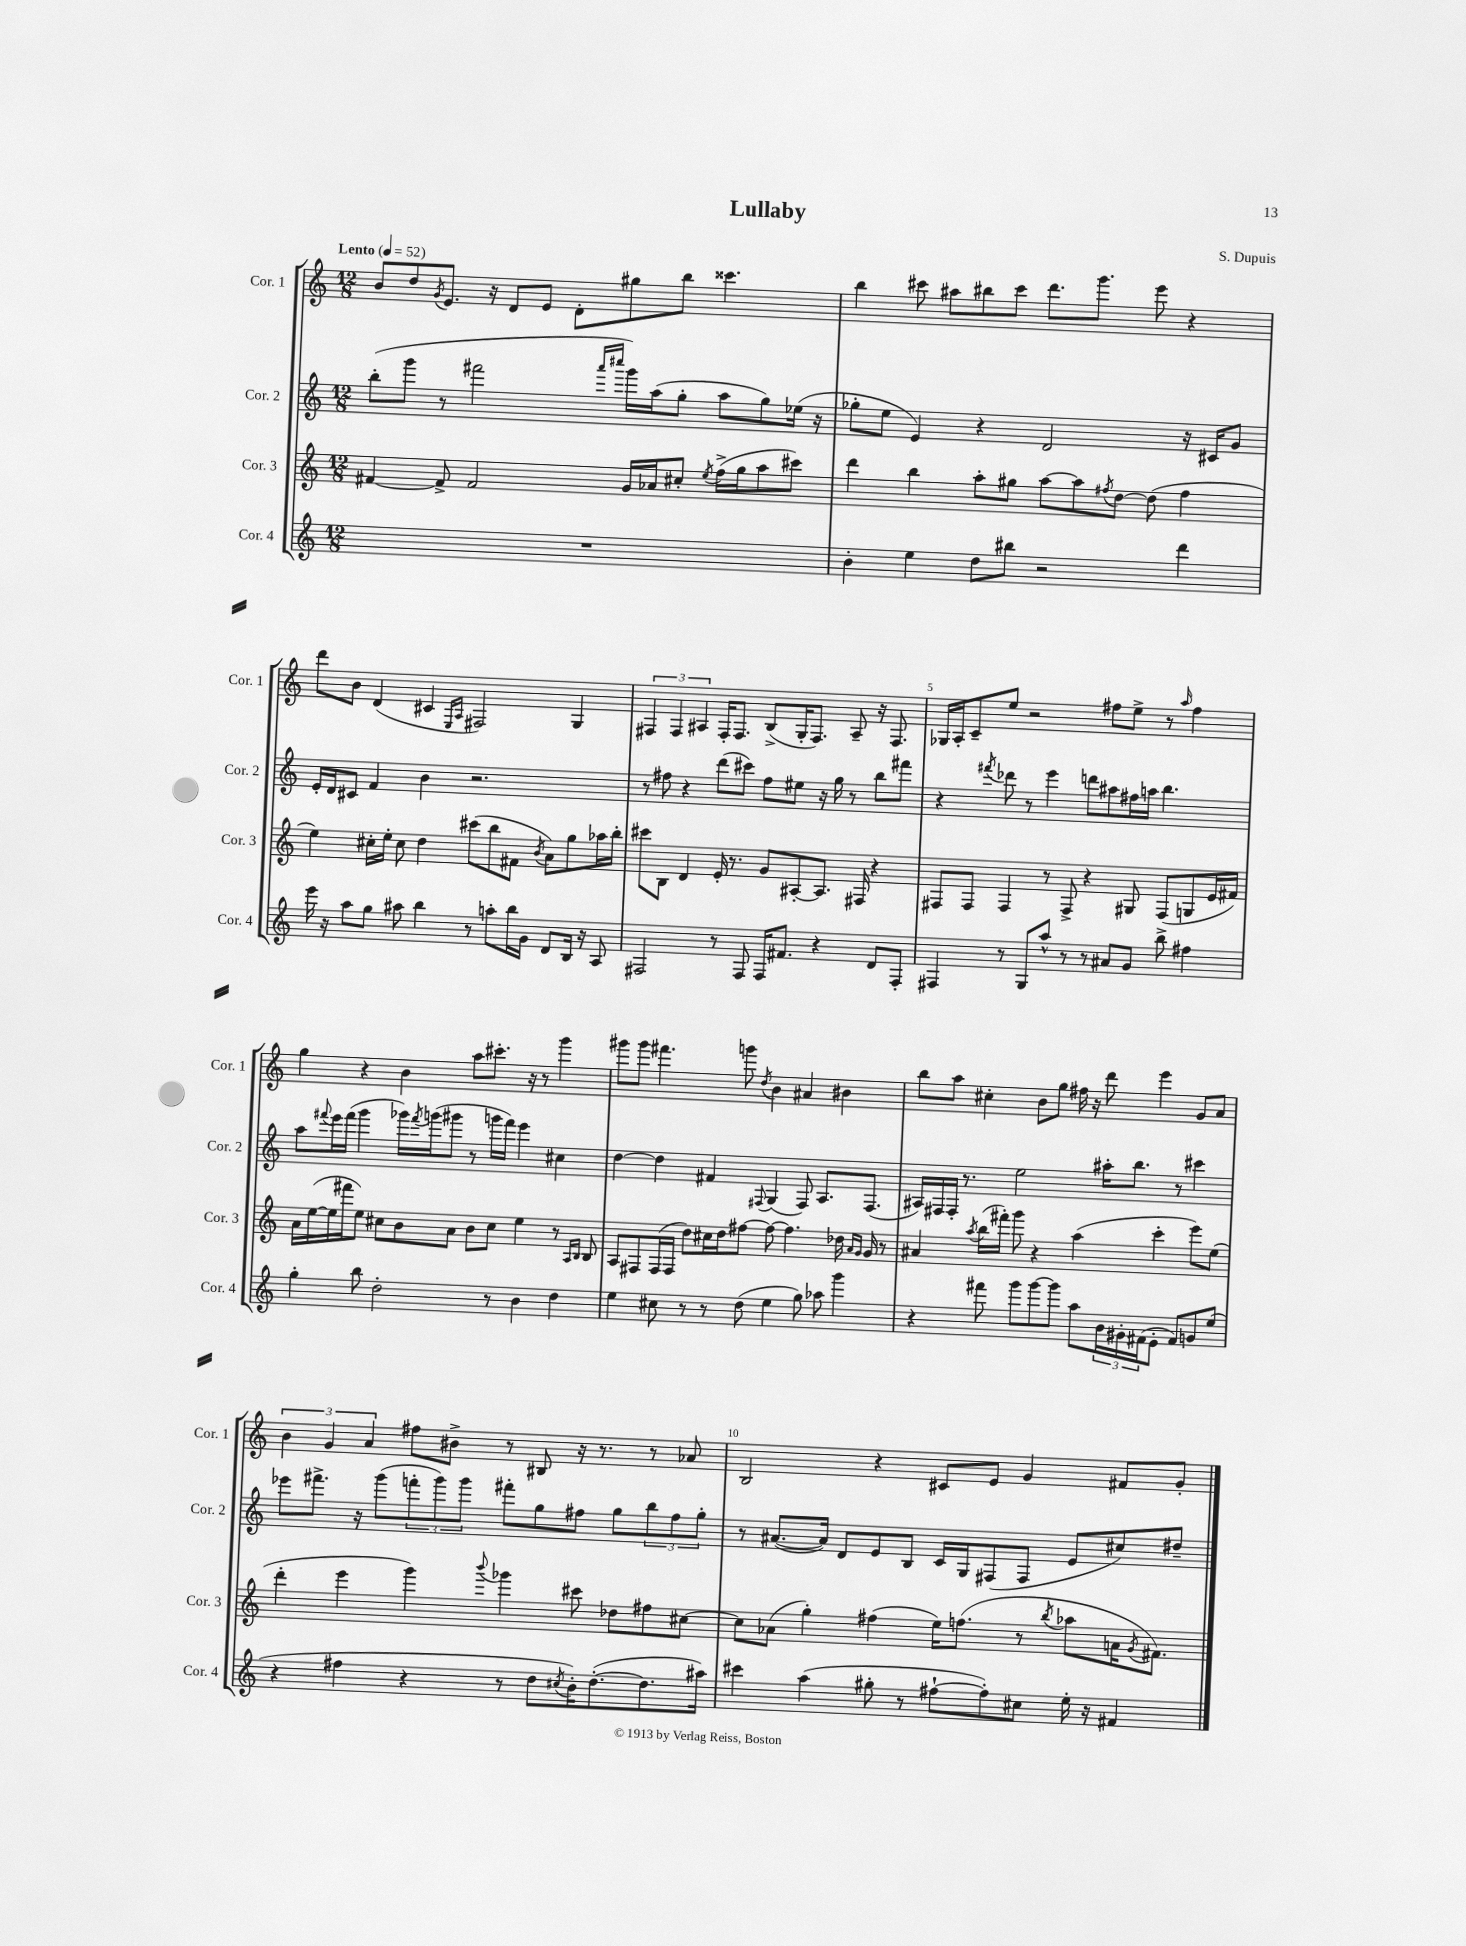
\header { title = "Lullaby" composer = "S. Dupuis" }
<<
\new StaffGroup <<
\new Staff = "s0" \with { instrumentName = "Cor. 1" shortInstrumentName = "Cor. 1" } {
    \clef treble \key c \major \numericTimeSignature \time 12/8 \tempo "Lento" 4 = 52
    b'8 d''8 \acciaccatura { g'8 } e'8. r16 d'8 e'8 d'8-. gis''8 b''8 cisis'''4. |
    b''4 cis'''8 ais''8 bis''8 cis'''8 d'''8. g'''8. e'''8 r4 |
    d'''8 b'8 d'4( cis'4 \grace { e16 a16 } fis2) g4 |
    \tuplet 3/2 { fis4 fis4 ais4 } fis16-. fis8. b8->( g16-. fis8.) ais8-- r16 fis8. |
    ges16 a16-. c'8-- e''8 r2 fis''8 e''8-> r8 \grace { a''16 } fis''4 |
    g''4 r4 b'4 a''8 cis'''8.-. r16 r8 g'''4 |
    gis'''8 gis'''8 fis'''4. g'''8 \acciaccatura { d''8 } b'4 ais'4 bis'4 |
    b''8 a''8 cis''4-. b'8 g''8 fis''16 r16 d'''8 e'''4 g'8 a'8 |
    \tuplet 3/2 { b'4 g'4 a'4 } fis''8 bis'8-> r8 bis8 r16 r8. r8 aes'8 |
    b2 r4 cis'8 e'8 g'4 fis'8 g'8-. \bar "|." |
}
\new Staff = "s1" \with { instrumentName = "Cor. 2" shortInstrumentName = "Cor. 2" } {
    \clef treble \key c \major \numericTimeSignature \time 12/8
    b''8-.( g'''8 r8 fis'''2 \grace { a'''16 cis''''16 } g'''16) a''16( g''8-. a''8 g''8) ees''16( r16 |
    ges''8-. e''8 e'4) r4 d'2 r16 cis'16 g'8 |
    e'16-. d'16 cis'8 f'4 b'4 r2. |
    r8 fis''8 r4 d'''8( cis'''8) fis''8 eis''8 r16 g''16 r8 b''8 fis'''8 |
    r4 \acciaccatura { fis'''8 } des'''8 r8 e'''4 d'''8 ais''8 fis''16 a''16 b''4. |
    a''8 \appoggiatura { fis'''8 } e'''16 fis'''16( g'''4 ges'''16) \acciaccatura { fis'''8 } g'''16( gis'''8 r8 g'''16 fis'''16) e'''4 cis''4 |
    d''4~ d''4 fis'4 \appoggiatura { fis8 } g4( fis8) a8. fis8.( |
    ais16) fis16 fis16-. r8. e''2 ais''16-. b''8. r8 cis'''4 |
    ees'''8 fis'''8.-> r16 g'''8( \tuplet 3/2 { f'''8-. g'''8) g'''8 } fis'''8-. g''8 fis''8 g''8 \tuplet 3/2 { b''8 fis''8 g''8-. } |
    r8 ais'8.~( ais'16) d'8 e'8 b8 c'16 g16 fis8( fis8 e'8 cis''8) dis''8-- \bar "|." |
}
\new Staff = "s2" \with { instrumentName = "Cor. 3" shortInstrumentName = "Cor. 3" } {
    \clef treble \key c \major \numericTimeSignature \time 12/8
    fis'4~ fis'8-> fis'2 g'16 aes'16 cis''8-. \acciaccatura { e''8 } f''16->( g''16 a''8 cis'''8) |
    d'''4 b''4 a''8-. gis''8 a''8~ a''8 \acciaccatura { fis''8 } d''8~ d''8( fis''4 |
    e''4) cis''16-. e''16-. cis''8 d''4 cis'''8( b''8 fis'8 \acciaccatura { b'8 } a'8) g''8 aes''16 b''16-. |
    cis'''8 b8 d'4 e'16-. r8. g'8 ais8~-. ais8. fis16 r4 |
    fis8 fis8 fis4 r8 fis8-> r4 gis8 fis8( g8 e'16 fis'16) |
    a'16 e''16~( e''16 fis'''16 e''8) cis''8 b'8 a'8 b'8 cis''8 e''4 r8 \grace { a16 b16 } b8 |
    a8 fis8 fis16( fis16 d''8) cis''16 d''16 fis''8~ fis''8~ fis''4. des''16 \grace { a'16 g'16 } g'16 r8 |
    ais'4 \acciaccatura { a''8 } b''16( fis'''16-.) g'''8 r4 a''4( c'''4-. e'''8) e''8( |
    d'''4-. e'''4 g'''4) \appoggiatura { b'''8 } ges'''4 cis'''8 des''8 fis''8 cis''8~ |
    cis''8 aes'8( g''4-.) fis''4( e''16) f''8.( r8 \acciaccatura { b''8 } aes''8 a'16 \acciaccatura { g'8 } fis'8.) \bar "|." |
}
\new Staff = "s3" \with { instrumentName = "Cor. 4" shortInstrumentName = "Cor. 4" } {
    \clef treble \key c \major \numericTimeSignature \time 12/8
    R1. |
    b'4-. e''4 d''8 bis''8 r2 d'''4 |
    e'''16 r16 a''8 g''8 ais''8 b''4 r8 a''8-. b''16 g'16 d'8 b16 r16 a8 |
    fis2 r8 fis8 fis16 fis'8. r4 d'8 fis8-. |
    fis4 r8 g8 a''8-^ r8 r8 ais'8 g'8 b''8-> fis''4 |
    g''4-. b''8 d''2-. r8 b'4 d''4 |
    e''4 cis''8 r8 r8 d''8( e''4 g''8) aes''8 g'''4 |
    r4 fis'''8 g'''8 g'''8~ g'''8 a''8 \tuplet 3/2 { b'16 gis'16-. fis'16( } e'8-. fis'8) g'8 e''8( |
    r4 fis''4 r4 r8 d''8 \acciaccatura { cis''8 } b'16-.) d''8.~-.( d''8. ais''16) |
    cis'''4 a''4( gis''8-. r8 fis''8~-! fis''8-.) cis''8 e''16-. r16 fis'4 \bar "|." |
}
>>
>>
\layout { \context { \Score \override BarNumber.break-visibility = ##(#f #t #t) barNumberVisibility = #(every-nth-bar-number-visible 5) } }
